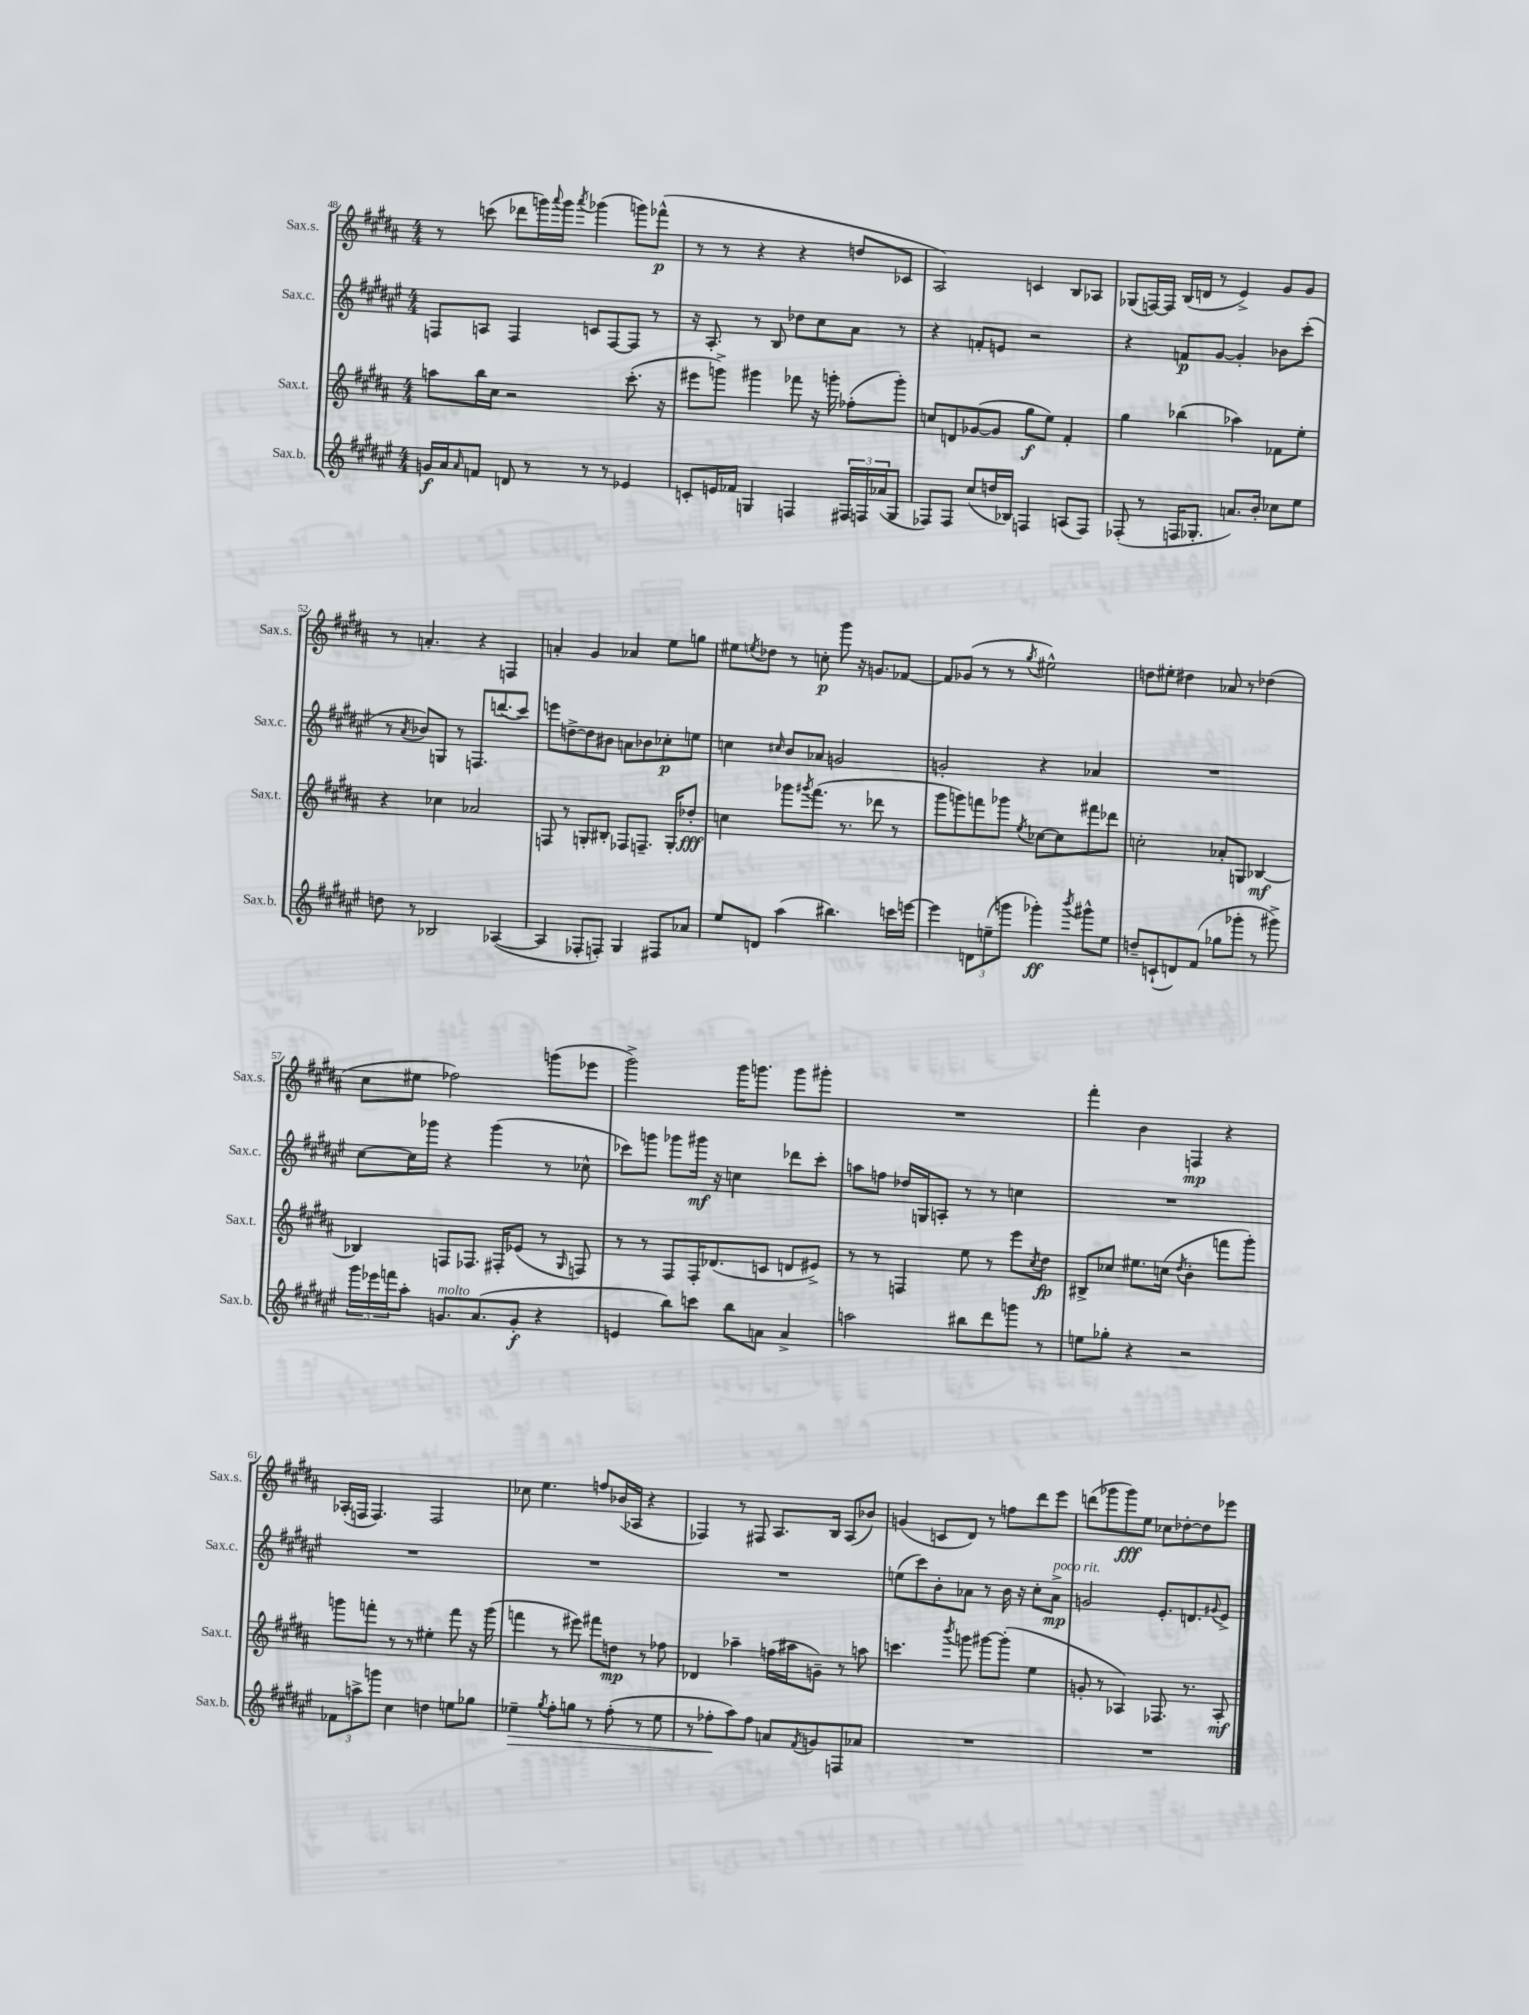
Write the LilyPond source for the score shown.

<<
\new StaffGroup <<
\new Staff = "s0" \with { instrumentName = "Sax.s." shortInstrumentName = "Sax.s." } {
    \clef treble \key b \major \numericTimeSignature \time 4/4
    r8 c'''8( des'''8 g'''16) \appoggiatura { ais'''8 } g'''16 \acciaccatura { ais'''8 } ges'''4( g'''8) fes'''8-^\p( |
    r8 r8 r4 r4 d''8 ces'8 |
    ais2) c'4 b8 aes8 |
    ges8( f16~) f16 b16( d'16 r8 e'4->) gis'8 gis'8 |
    r8 a'4.-. r4 f4 |
    a'4-. gis'4 aes'4 e''8 g''8 |
    eis''8 \acciaccatura { e''8 } des''8 r8 c''8-.\p gis'''8 r16 g'8. fes'8~ |
    fes'8 ges'8( r8 r8 \acciaccatura { gis''8 } eis''2-^) |
    d''8 eis''8-. dis''4 aes'8 r8 des''4( |
    cis''8 eis''8 fes''2) g'''8( ees'''8 |
    gis'''2->) gis'''16 g'''8. g'''8 gis'''8-. |
    R1 |
    fis'''4-. b'4 f4\mp r4 |
    aes16-.( f16 f4.) f2 |
    ces''8 e''4. f''8 bes'16( aes16 r4 |
    fes4) r8 fis8 ais8. b16 ais8( bes'8) |
    g'4( c'8 dis'8) r8 f''8 dis'''8 e'''8 |
    d'''8( ges'''8 ges'''8\fff) e''8 ces''8 des''8~-. des''8 ees'''8 \bar "|." |
}
\new Staff = "s1" \with { instrumentName = "Sax.c." shortInstrumentName = "Sax.c." } {
    \clef treble \key fis \major \numericTimeSignature \time 4/4
    f8 a8 f4 c'8 f8~ f8 r8 |
    r16 ais8.-. r8 b8 des''8 cis''8 ais'8 r8 |
    r4 f'8-. e'8 r2 |
    r4 f'8\p gis'8~ gis'4-. bes'8 cis'''8-.( |
    r8 \acciaccatura { ais'8 } bes'8) g8 r8 f8. d'''8.( cis'''8) |
    e'''8 d''8~-> d''8 bis'8 a'8 bes'8 ces''8-.\p e''8 |
    c''4 \grace { cis''16 } b'8 aes'8 g'2 |
    g'2-. r4 aes'4 |
    R1 |
    cis''8~ cis''16 ges'''16 r4 ges'''4( r8 ces''8-^ |
    ces'''8) g'''8 ges'''8 gis'''16\mf r16 c''4 des'''8 ces'''8-. |
    a''8 f''8 des''16 g16 a8-. r8 r8 c''4 |
    R1 |
    R1 |
    R1 |
    R1 |
    e''8( cis'''8) b'8-. aes'8 r8 b'16 r16 cis''8-. aes'8->\mp^\markup { \italic "poco rit." } |
    g'2 eis'8.-. d'8. \appoggiatura { gis'8 } eis'8-> \bar "|." |
}
\new Staff = "s2" \with { instrumentName = "Sax.t." shortInstrumentName = "Sax.t." } {
    \clef treble \key b \major \numericTimeSignature \time 4/4
    a''8 b''16 cis''16 r2 cis'''8.-.( r16 |
    eis'''8 g'''8->) gis'''4 fes'''8 r16 g'''16-. fes''8-.( g'''8-.) |
    c''8 d'8 ges'8~( ges'8 gis''8\f e''8) fis'4-. |
    gis''4 bes''4( aes''4) fes'8 e''8-. |
    r4 ces''4 aes'2 |
    f8 r8 g8-. bis8-. fes8 f8.-- g16-. des''8-.\fff |
    c''4 ges'''8 \acciaccatura { gis'''8 } fis'''8.( r8. des'''8 r8 |
    gis'''8 g'''8) f'''8 ges'''8 \acciaccatura { e''8 } ces''8~ ces''8 fis'''8 des'''8 |
    c''2-. aes'8-. g8 bes4~\mf |
    bes4 f8 fes8. fis16-. ees'8( r8 \grace { gis16 } f8) |
    r8 r8 fis8 fis16-. des'8.( c'8 d'8 eis'8->) |
    r8 r8 f4 e''8 r8 e'''8 \acciaccatura { cis''8 } dis''8\fp |
    bis8-> ces''8 eis''8. c''16( \acciaccatura { dis''8 } b'4-. f'''8 gis'''8-.) |
    g'''8 f'''8-. r8 r8 eis''4-. f'''8 r16 g'''16( |
    f'''4 r8 eis'''8) fis'''8 d''8\mp r8 fes''8 |
    des'4 aes''4-- f''16( ais''16 g'8--) r8 a''8 |
    c'''4. \acciaccatura { b'''8 } g'''8 gis'''8~ gis'''8-.( e''4 |
    g'8-. r8 aes4) fes8. r8. aes8-.\mf \bar "|." |
}
\new Staff = "s3" \with { instrumentName = "Sax.b." shortInstrumentName = "Sax.b." } {
    \clef treble \key fis \major \numericTimeSignature \time 4/4
    g'16\f ais'16 \grace { ais'16 } f'8 d'8 r8 r8 r8 ees'4 |
    c'8-. e'16 fes'16 g4 f4 \tuplet 3/2 { fis16 f16 aes'16( } g8 |
    fes8) fes8 cis''8( d''16 bes16) f4 a8( f8) |
    fes8-.( r8 f16 ges8.-. a'8.) b'16-. ces''8 eis''8 |
    d''8 r8 bes2 aes4~( |
    aes4 fes8-. f8-.) gis4 fis8 aes'8 |
    eis''8 d'8 ais''4( bis''4.) c'''16 e'''16~ |
    e'''4 \tuplet 3/2 { d'8 e''8--( g'''8 } ges'''4-.\ff) \acciaccatura { b'''8 } gis'''8-^ e''8 |
    d''8-- c'8-!( d'8) fis'8( ges''8 ges'''8-. r8 gis'''8->) |
    \tuplet 3/2 { gis'''16 ees'''16 f'''16 } ais''8-. g'8.^\markup { \italic "molto" } ais'8.( g'8-.\f r4 |
    e'4 b''8) c'''8 b''8 a'8 a'4-> |
    a''2 bis''8 dis'''8 g'''8 r8 |
    e''8 ges''8-. r4 r2 |
    \tuplet 3/2 { fes'8 a''8-> g'''8 } cis''4 d''4 e''8 ges''8 |
    ees''4--\> \acciaccatura { gis''8 } fis''8-. g''8 r8 fis''8-.( r8 ees''8 |
    r8 fes''8-.\! ais''8) fes''8 a'8 \acciaccatura { fis'8 } g'8 f8 aes'8 |
    R1 |
    R1 \bar "|." |
}
>>
>>
\layout { \context { \Score currentBarNumber = #48 } }
